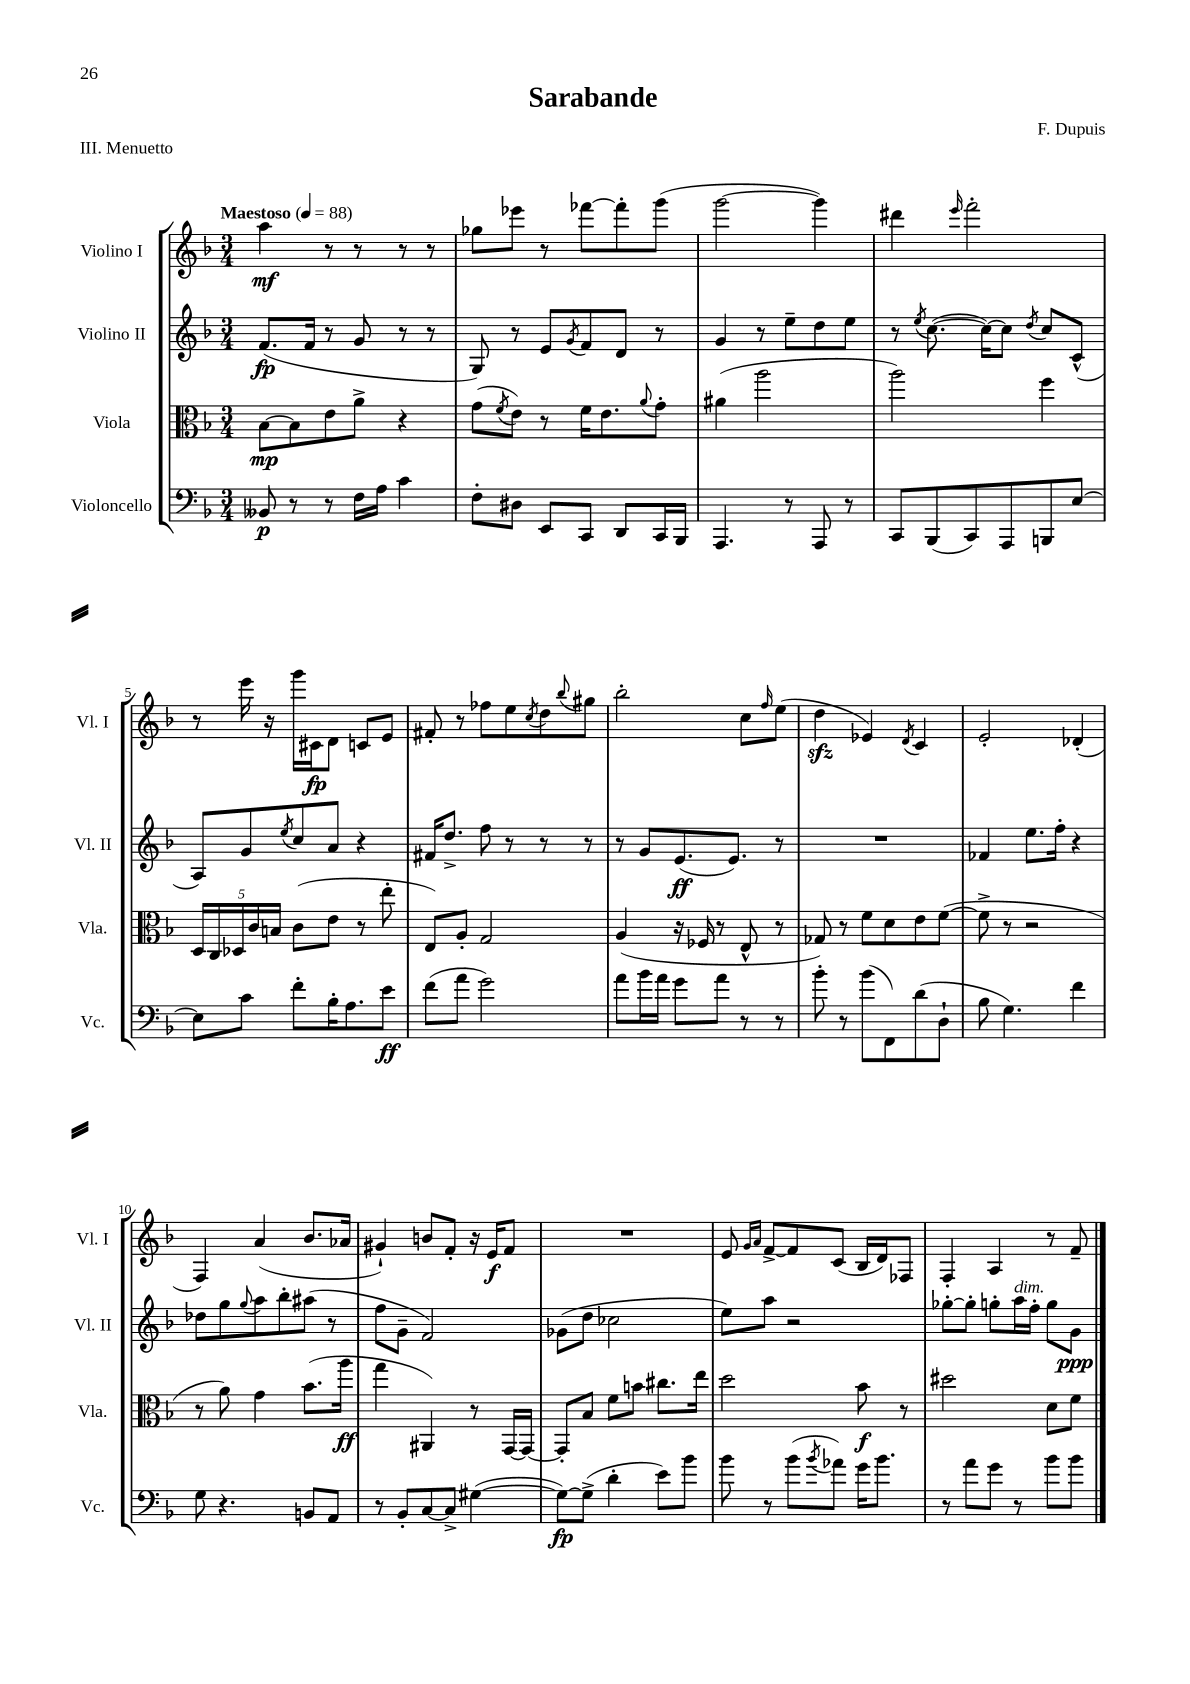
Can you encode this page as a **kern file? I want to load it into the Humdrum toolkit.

**kern	**dynam	**kern	**dynam	**kern	**dynam	**kern	**dynam
*part4	*part4	*part3	*part3	*part2	*part2	*part1	*part1
*staff4	*staff4	*staff3	*staff3	*staff2	*staff2	*staff1	*staff1
*I"Violoncello	*	*I"Viola	*	*I"Violino II	*	*I"Violino I	*
*I'Vc.	*	*I'Vla.	*	*I'Vl. II	*	*I'Vl. I	*
*clefF4	*	*clefC3	*	*clefG2	*	*clefG2	*
*k[b-]	*	*k[b-]	*	*k[b-]	*	*k[b-]	*
*M3/4	*	*M3/4	*	*M3/4	*	*M3/4	*
*MM88	*	*MM88	*	*MM88	*	*MM88	*
=1	=1	=1	=1	=1	=1	=1	=1
!	!	!	!	!	!	!LO:TX:a:B:t=Maestoso	!
8BB--X/	p	[8B-\L	mp	(8.f/L	fp	4aa\	mf
8r	.	8B-\]	.	.	.	.	.
.	.	.	.	16f/Jk	.	.	.
8r	.	8e\	.	8r	.	8r	.
16F\LL	.	8a^\J	.	8g/	.	8r	.
16A\JJ	.	.	.	.	.	.	.
4c\	.	4r	.	8r	.	8r	.
.	.	.	.	8r	.	8r	.
=2	=2	=2	=2	=2	=2	=2	=2
8F'\L	.	(8g\L	.	8G/)	.	8gg-X\L	.
.	.	8qf/	.	.	.	.	.
8D#X\J	.	8e\J)	.	8r	.	8eee-X\J	.
8EE/L	.	8r	.	8e/L	.	8r	.
.	.	.	.	8qg/	.	.	.
8CC/J	.	16f\KL	.	8f/	.	[8fff-X\L	.
.	.	8.e\	.	.	.	.	.
8DD/L	.	.	.	8d/J	.	8fff-'\]	.
.	.	8qqa/	.	.	.	.	.
16CC/L	.	8g'\J	.	8r	.	(8ggg\J	.
16BBB-/JJ	.	.	.	.	.	.	.
=3	=3	=3	=3	=3	=3	=3	=3
4.AAA/	.	(4a#X\	.	4g/	.	[2ggg\	.
.	.	2aa\	.	8r	.	.	.
8r	.	.	.	8ee~\L	.	.	.
8AAA/	.	.	.	8dd\	.	4ggg\])	.
8r	.	.	.	8ee\J	.	.	.
=4	=4	=4	=4	=4	=4	=4	=4
8CC/L	.	2aa\)	.	8r	.	4ddd#X\	.
.	.	.	.	8qee/	.	.	.
(8BBB-/	.	.	.	([8.cc\	.	.	.
.	.	.	.	.	.	16qqeee/	.
8CC/)	.	.	.	.	.	2fff'\	.
.	.	.	.	16cc\KL_)	.	.	.
8AAA/	.	.	.	8cc\J]	.	.	.
.	.	.	.	8qdd/	.	.	.
8BBBn/	.	4ff\	.	8cc/L	.	.	.
[8E/J	.	.	.	(8c^^/J	.	.	.
!!LO:LB:g=z
=5	=5	=5	=5	=5	=5	=5	=5
8E\L]	.	20D/LL	.	8A/L)	.	8r	.
.	.	20C/	.	.	.	.	.
.	.	20D-X/	.	.	.	.	.
8c\J	.	.	.	8g/	.	16eee\	.
.	.	20c/	.	.	.	.	.
.	.	.	.	.	.	16r	.
.	.	20Bn/JJ	.	.	.	.	.
.	.	.	.	8qee/	.	.	.
8f'\L	.	(8c\L	.	8cc/	.	16ggg\LL	.
.	.	.	.	.	.	16c#X\J	fp
16B-'\K	.	8e\J	.	8a/J	.	8d\J	.
8.A\	.	.	.	.	.	.	.
.	.	8r	.	4r	.	8cn/L	.
8e\J	ff	8ee'\	.	.	.	8e/J	.
=6	=6	=6	=6	=6	=6	=6	=6
(8f\L	.	8E/L)	.	16f#X/KL	.	8f#X'/	.
.	.	.	.	8.dd^/J	.	.	.
8a\J	.	8A'/J	.	.	.	8r	.
2g\)	.	2G/	.	8ff\	.	8ff-X\L	.
.	.	.	.	8r	.	8ee\	.
.	.	.	.	.	.	8qcc/	.
.	.	.	.	8r	.	8dd\	.
.	.	.	.	.	.	8qqbb-/	.
.	.	.	.	8r	.	8gg#X\J	.
=7	=7	=7	=7	=7	=7	=7	=7
8a\L	.	(4A/	.	8r	.	2bb-'\	.
16b-\L	.	.	.	8g/L	.	.	.
16a\JJ	.	.	.	.	.	.	.
8g\L	.	16r	.	(8.e/	ff	.	.
.	.	16F-X/	.	.	.	.	.
8a\J	.	8r	.	.	.	.	.
.	.	.	.	8.e/J)	.	.	.
8r	.	8E^^/	.	.	.	8cc\L	.
.	.	.	.	.	.	16qqff/	.
8r	.	8r	.	8r	.	(8ee\J	.
=8	=8	=8	=8	=8	=8	=8	=8
8b-'\	.	8G-X/)	.	2.r	.	4ddzz\	.
8r	.	8r	.	.	.	.	.
(8b-\L	.	8f\L	.	.	.	4e-X/)	.
8FF\)	.	8d\	.	.	.	.	.
.	.	.	.	.	.	8qd/	.
(8d\	.	8e\	.	.	.	4c/	.
8D`\J	.	([8f\J	.	.	.	.	.
=9	=9	=9	=9	=9	=9	=9	=9
8B-\	.	8f^\]	.	4f-X/	.	2e'/	.
4.G\)	.	8r	.	.	.	.	.
.	.	2r	.	8.ee\L	.	.	.
.	.	.	.	16ff'\Jk	.	.	.
4f\	.	.	.	4r	.	(4d-X'/	.
!!LO:LB:g=z
=10	=10	=10	=10	=10	=10	=10	=10
8G\	.	8r	.	8dd-X\L	.	4F/)	.
4.r	.	8a\)	.	8gg\	.	.	.
.	.	.	.	8qqgg/	.	.	.
.	.	4g\	.	8aa\	.	(4a/	.
.	.	.	.	8bb-'\	.	.	.
8BBn/L	.	(8.b-\L	.	(8aa#X\J	.	8.b-/L	.
8AA/J	.	.	.	8r	.	.	.
.	.	16aa\Jk	ff	.	.	16a-X/Jk	.
=11	=11	=11	=11	=11	=11	=11	=11
8r	.	4gg\	.	8ff\L	.	4g#X`/)	.
8BB-'/L	.	.	.	8g~\J	.	.	.
[8C/	.	4AA#X/)	.	2f/)	.	8bn/L	.
8C^/J]	.	.	.	.	.	8f'/J	.
([4G#X\	.	8r	.	.	.	16r	.
.	.	.	.	.	.	16e/KL	f
.	.	[16GG/LL	.	.	.	8f/J	.
.	.	16GG/JJ_	.	.	.	.	.
=12	=12	=12	=12	=12	=12	=12	=12
8G#\L_)	fp	8GG'/L]	.	(8g-X\L	.	2.r	.
(8G#^\J]	.	8B-/J	.	8dd\J	.	.	.
4d'\	.	8f\L	.	2cc-X\	.	.	.
.	.	8bn\J	.	.	.	.	.
8e\L)	.	8.cc#X\L	.	.	.	.	.
8b-\J	.	.	.	.	.	.	.
.	.	16ee\Jk	.	.	.	.	.
=13	=13	=13	=13	=13	=13	=13	=13
8b-\	.	2dd\	.	8ee\L)	.	8e/	.
.	.	.	.	.	.	16qqg/LL	.
.	.	.	.	.	.	16qqa/JJ	.
8r	.	.	.	8aa\J	.	[8f^/L	.
(8b-\L	.	.	.	2r	.	8f/]	.
8qb-/	.	.	.	.	.	.	.
8a-X\J)	.	.	.	.	.	(8c/J	.
16g\KL	.	8b-\	f	.	.	16B-/LL	.
8.b-\J	.	.	.	.	.	16d/J)	.
.	.	8r	.	.	.	8F-X/J	.
=14	=14	=14	=14	=14	=14	=14	=14
8r	.	2dd#X\	.	[8gg-X'\L	.	4F'/	.
8a\L	.	.	.	8gg-'\J]	.	.	.
8g\J	.	.	.	8ggn'\L	.	4A/	.
!	!	!	!	!LO:TX:a:i:t=dim.	!	!	!
8r	.	.	.	16aa\L	.	.	.
.	.	.	.	16ff'\JJ	.	.	.
8b-\L	.	8d\L	.	8gg\L	.	8r	.
8b-\J	.	8f\J	.	8g\J	ppp	8f~/	.
==	==	==	==	==	==	==	==
*-	*-	*-	*-	*-	*-	*-	*-
